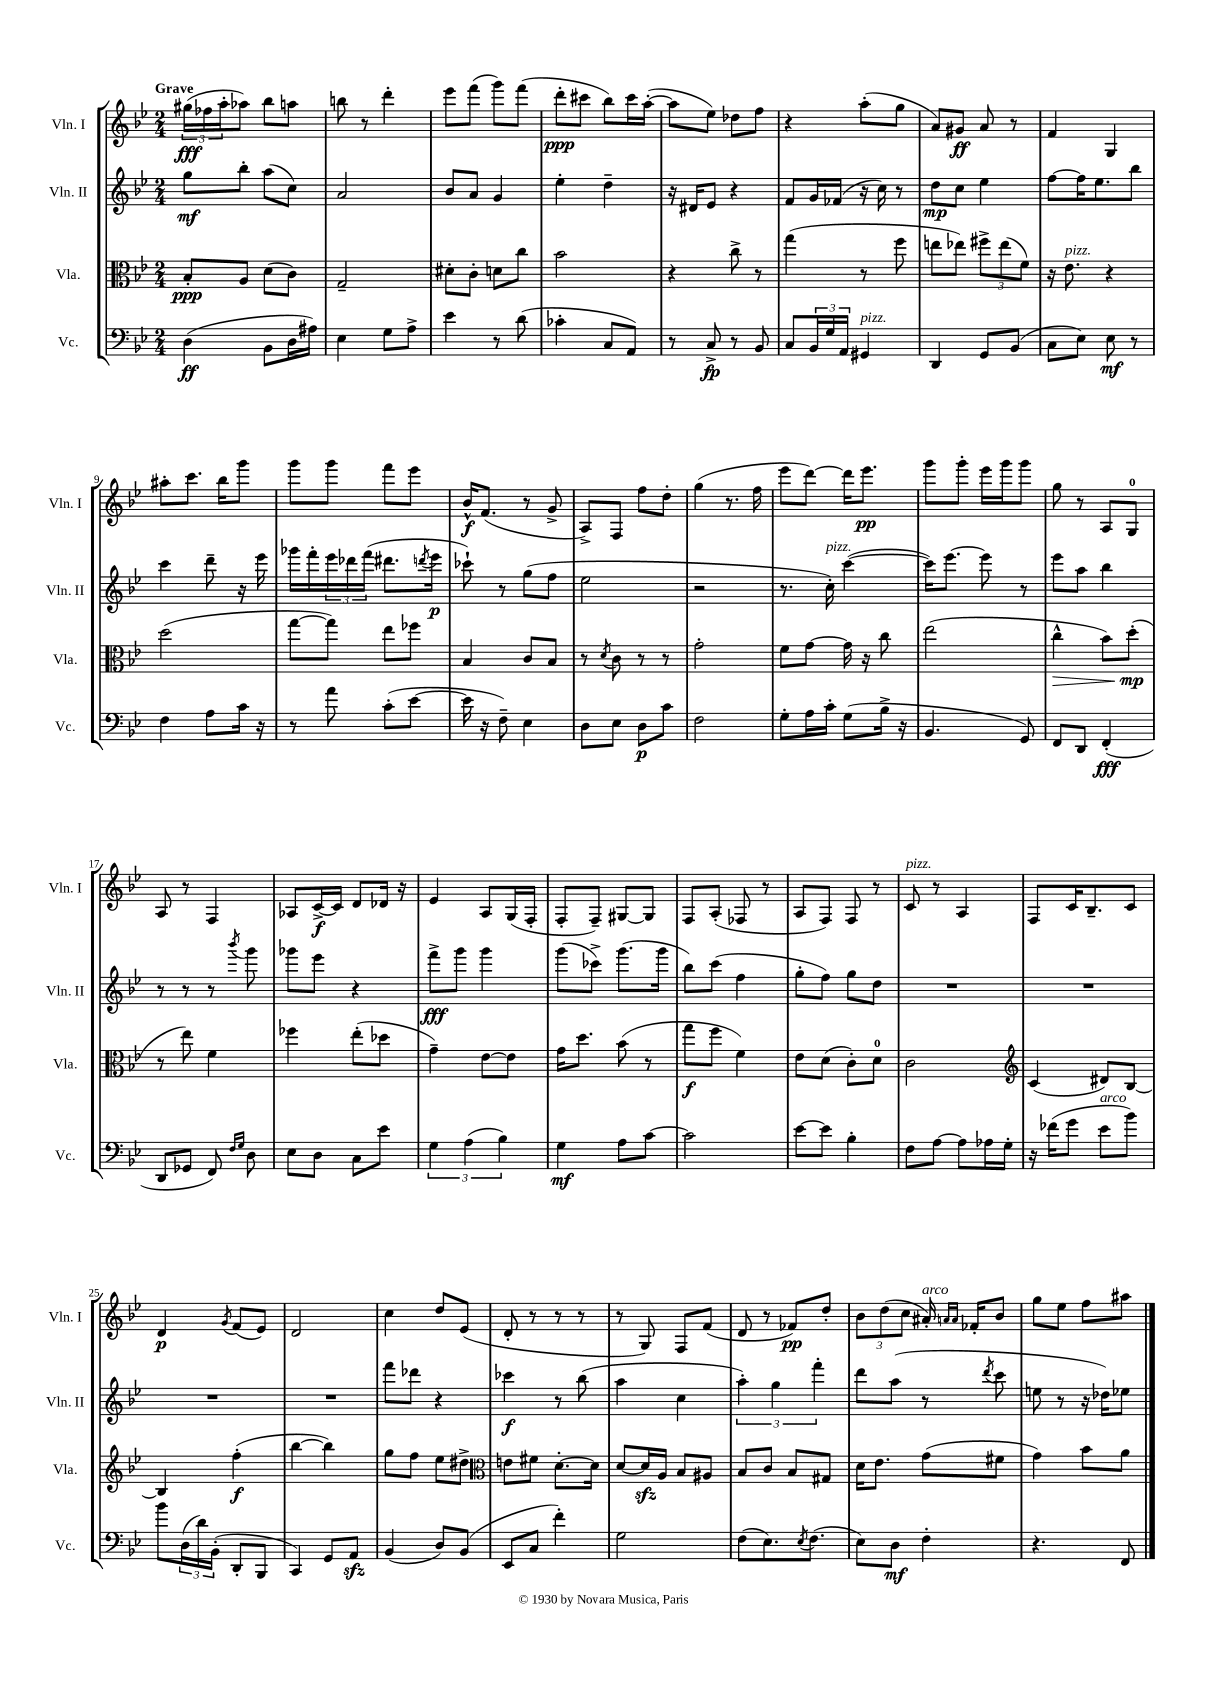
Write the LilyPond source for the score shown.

<<
\new StaffGroup <<
\new Staff = "s0" \with { instrumentName = "Vln. I" shortInstrumentName = "Vln. I" } {
    \clef treble \key bes \major \numericTimeSignature \time 2/4 \tempo "Grave"
    \tuplet 3/2 { gis''16\fff( fes''16 a''16-. } aes''8) bes''8 a''8 |
    b''8 r8 d'''4-. |
    ees'''8 f'''8( g'''8) f'''8( |
    d'''8-.\ppp cis'''8 bes''8) cis'''16 a''16~-.( |
    a''8 ees''8) des''8 f''8 |
    r4 a''8-.( g''8 |
    a'8) gis'8\ff a'8 r8 |
    f'4 g4 |
    ais''8-. c'''8. bes''16 g'''8 |
    g'''8 g'''8 f'''8 ees'''8 |
    bes'16-^\f f'8.( r8 g'8-> |
    a8->) f8 f''8 d''8-. |
    g''4( r8. f''16 |
    ees'''8 d'''8~) d'''16 ees'''8.\pp |
    g'''8 g'''8-. ees'''16 g'''16 g'''8 |
    g''8 r8 a8 g8-0 |
    a8 r8 f4 |
    aes8 c'16~->\f c'16 d'8 des'16 r16 |
    ees'4 a8 g16( f16-. |
    f8-. f8--) gis8~ gis8 |
    f8 a8-.( fes8 r8 |
    a8 f8) f8 r8 |
    c'8^\markup { \italic "pizz." } r8 a4 |
    f8 c'16 bes8.-- c'8 |
    d'4\p \acciaccatura { g'8 } f'8( ees'8) |
    d'2 |
    c''4 d''8 ees'8( |
    d'8-. r8 r8 r8 |
    r8 g8) f8 f'8( |
    d'8 r8 fes'8\pp) d''8-. |
    \tuplet 3/2 { bes'8 d''8( c''8 } ais'16-.^\markup { \italic "arco" }) \grace { a'16 a'16 } fes'16-. bes'8 |
    g''8 ees''8 f''8 ais''8 \bar "|." |
}
\new Staff = "s1" \with { instrumentName = "Vln. II" shortInstrumentName = "Vln. II" } {
    \clef treble \key bes \major \numericTimeSignature \time 2/4
    g''8\mf bes''8-. a''8( c''8) |
    a'2 |
    bes'8 a'8 g'4 |
    ees''4-. d''4-- |
    r16 dis'16 ees'8 r4 |
    f'8 g'16 fes'16( r16 c''16) r8 |
    d''8\mp c''8 ees''4 |
    f''8~ f''16 ees''8. bes''8 |
    c'''4 d'''8-- r16 ees'''16 |
    ges'''16 f'''16-. \tuplet 3/2 { ees'''16 des'''16 f'''16( } dis'''8. \acciaccatura { d'''8 } ees'''16\p |
    ces'''8-!) r8 g''8( f''8 |
    ees''2 |
    r2 |
    r8. c''16-.^\markup { \italic "pizz." }) c'''4~( |
    c'''16) ees'''8.~ ees'''8 r8 |
    ees'''8 a''8 bes''4 |
    r8 r8 r8 \acciaccatura { bes'''8 } g'''8 |
    ges'''8 ees'''8 r4 |
    f'''8->\fff g'''8 g'''4 |
    g'''8( ces'''8->) g'''8.( g'''16 |
    bes''8) c'''8( f''4 |
    g''8-. f''8) g''8 d''8 |
    R2 |
    R2 |
    R2 |
    R2 |
    f'''8 des'''8 r4 |
    ces'''4\f r8 bes''8( |
    a''4 c''4 |
    \tuplet 3/2 { a''4-.) g''4 f'''4-. } |
    d'''8 a''8( r8 \acciaccatura { d'''8 } c'''8 |
    e''8 r8 r16 des''16) ees''8 \bar "|." |
}
\new Staff = "s2" \with { instrumentName = "Vla." shortInstrumentName = "Vla." } {
    \clef alto \key bes \major \numericTimeSignature \time 2/4
    bes8-.\ppp a8 d'8( c'8) |
    g2-- |
    dis'8-. c'8-. d'8 c''8 |
    bes'2 |
    r4 c''8-> r8 |
    g''4( r8 f''8 |
    e''8 ees''8) \tuplet 3/2 { fis''8-> ees''8( f'8) } |
    r16 ees'8.^\markup { \italic "pizz." } r4 |
    d''2( |
    g''8~ g''8) ees''8 fes''8 |
    bes4 c'8 bes8 |
    r8 \acciaccatura { d'8 } c'8 r8 r8 |
    g'2-. |
    f'8 g'8~ g'16 r16 c''8 |
    ees''2( |
    c''4-^\> bes'8) d''8-.\mp\!( |
    r8 ees''8) f'4 |
    fes''4 ees''8-.( des''8 |
    g'4--) ees'8~ ees'8 |
    g'16 d''8. bes'8( r8 |
    g''8\f f''8 f'4) |
    ees'8 d'8( c'8-.) d'8-0 |
    c'2 |
    \clef treble c'4( dis'8) bes8~ |
    bes4 f''4-.\f( |
    bes''4~ bes''4) |
    g''8 f''8 ees''8 dis''8-> |
    \clef alto e'8 fis'8 d'8.~-. d'16 |
    d'8~ d'16\sfz a16 bes8 ais8 |
    bes8 c'8 bes8 gis8 |
    d'16 ees'8. g'8( fis'8 |
    g'4) bes'8 a'8 \bar "|." |
}
\new Staff = "s3" \with { instrumentName = "Vc." shortInstrumentName = "Vc." } {
    \clef bass \key bes \major \numericTimeSignature \time 2/4
    d4\ff( bes,8 d16 ais16) |
    ees4 g8 a8-> |
    ees'4 r8 d'8( |
    ces'4-. c8 a,8) |
    r8 c8->\fp r8 bes,8 |
    c8 \tuplet 3/2 { bes,16 g16 a,16 } gis,4^\markup { \italic "pizz." } |
    d,4 g,8 bes,8( |
    c8 ees8) ees8\mf r8 |
    f4 a8 c'16 r16 |
    r8 a'8 c'8-.( ees'8~ |
    ees'16 r16 f8--) ees4 |
    d8 ees8 d8\p c'8 |
    f2 |
    g8-. a16 c'16-. g8( bes16-> r16 |
    bes,4. g,8) |
    f,8 d,8 f,4-.\fff( |
    d,8 ges,8 f,8) \grace { f16 g16 } d8 |
    ees8 d8 c8 ees'8 |
    \tuplet 3/2 { g4 a4( bes4) } |
    g4\mf a8 c'8~ |
    c'2 |
    ees'8~ ees'8 bes4-. |
    f8 a8~ a8 aes16 g16-. |
    r16 fes'16( g'8 ees'8^\markup { \italic "arco" } bes'8) |
    bes'8 \tuplet 3/2 { d16( d'16) bes,16-.( } d,8-. bes,,8 |
    c,4) g,8 a,8\sfz |
    bes,4( d8) bes,8( |
    ees,8 c8 f'4-.) |
    g2 |
    f8( ees8.) \acciaccatura { ees8 } f8.( |
    ees8) d8\mf f4-. |
    r4. f,8 \bar "|." |
}
>>
>>
